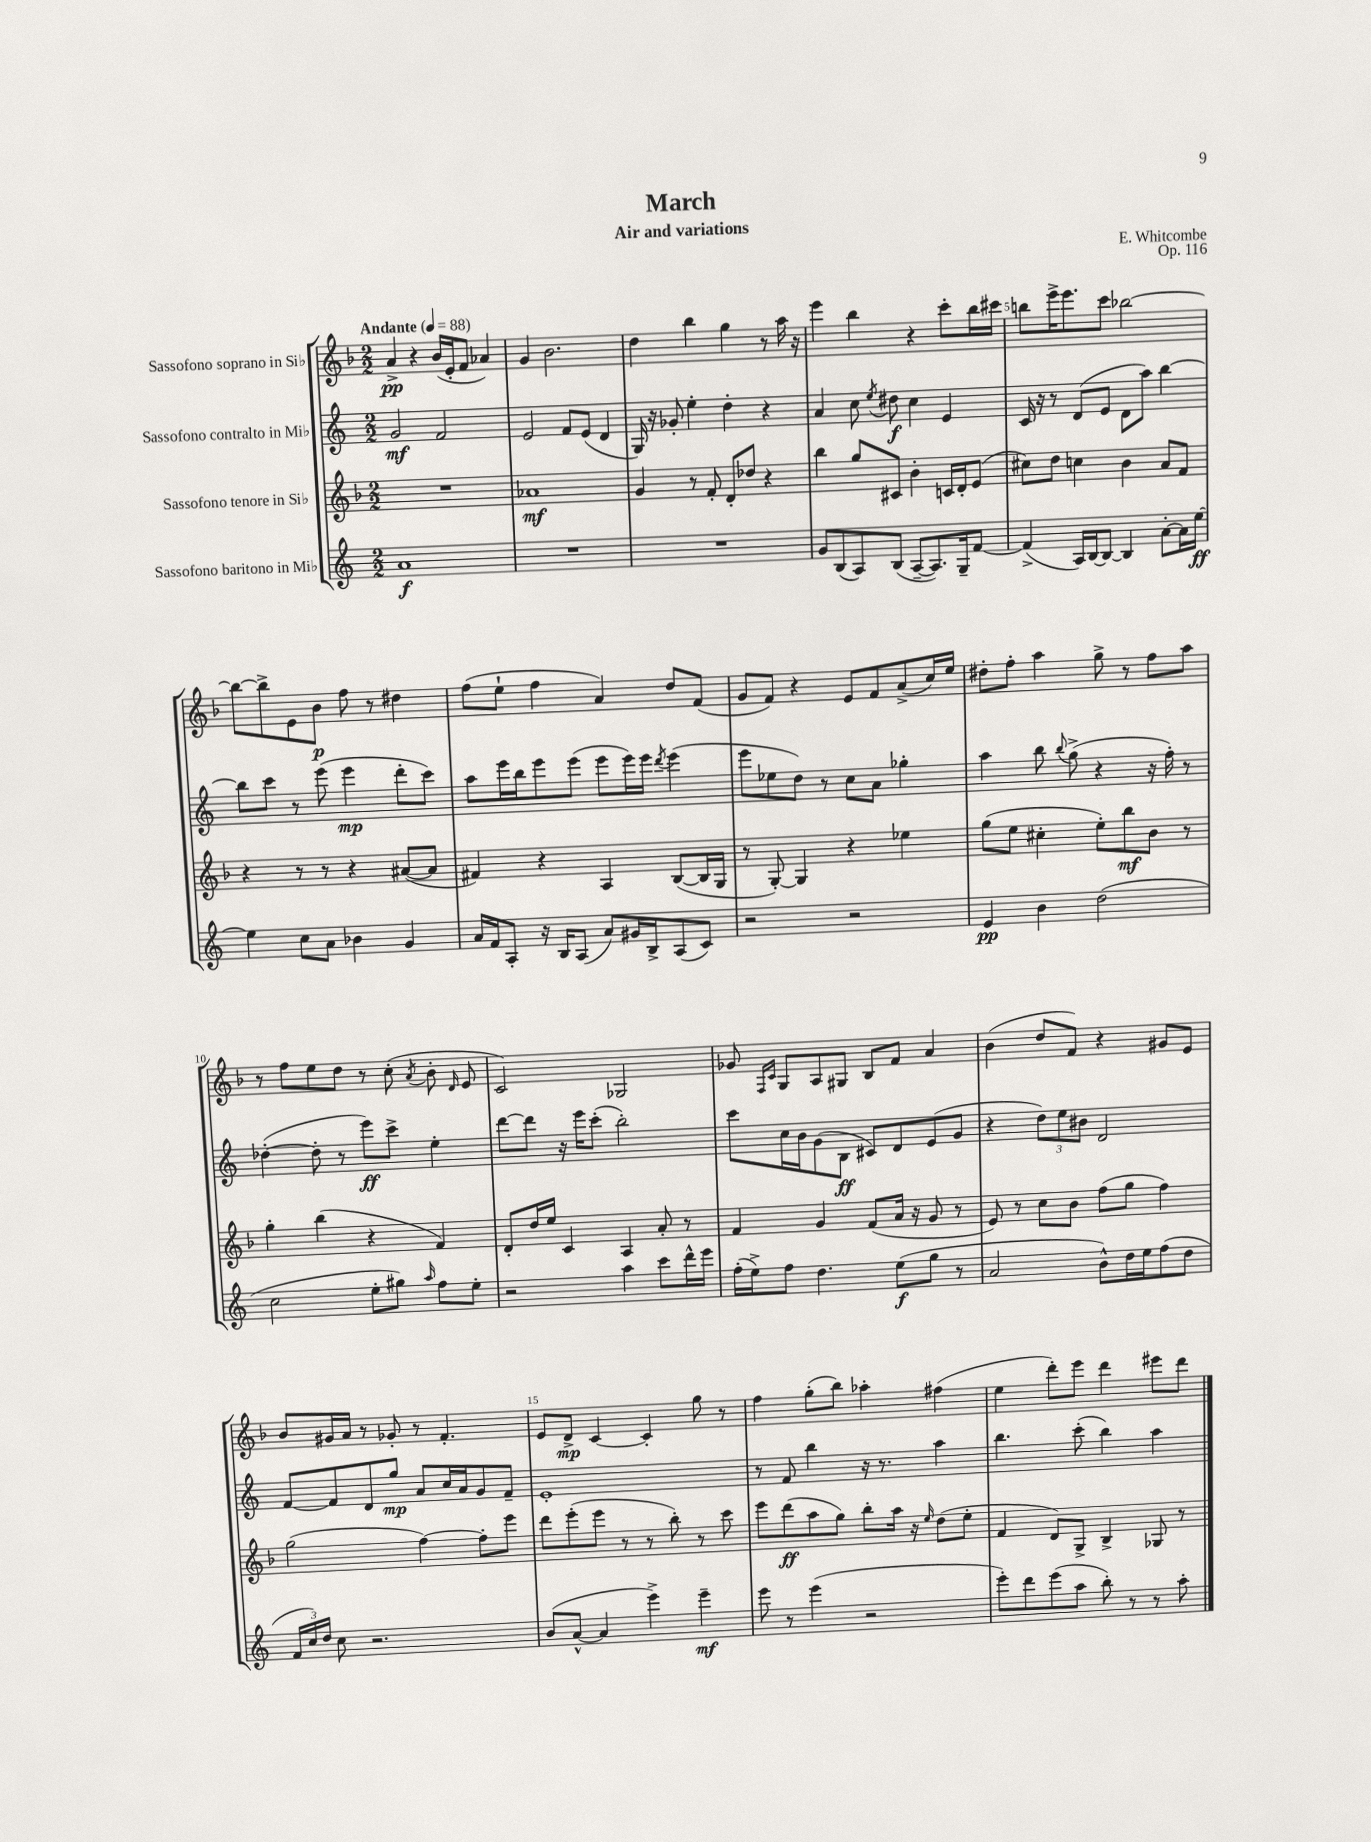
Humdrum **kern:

**kern	**kern	**kern	**kern
*staff4	*staff3	*staff2	*staff1
*clefG2	*clefG2	*clefG2	*clefG2
*k[]	*k[b-]	*k[]	*k[b-]
*M2/2	*M2/2	*M2/2	*M2/2
*MM88	*MM88	*MM88	*MM88
1a	1r	2g	4a^
.	.	.	4r
.	.	2f	(16b-
.	.	.	16e'
.	.	.	8f
.	.	.	4a-)
=	=	=	=
1r	1a-	2e	4g
.	.	.	2.b-
.	.	8f	.
.	.	(8e	.
.	.	4d	.
=	=	=	=
1r	4g	16G)	4dd
.	.	16r	.
.	.	8g-'	.
.	8r	4ee'	4bb-
.	8f'	.	.
.	8d'	4dd'	4gg
.	8dd-	.	.
.	4r	4r	8r
.	.	.	16aa
.	.	.	16r
=	=	=	=
8g	4bb-	4a	4eee
(8B	.	.	.
8A)	8gg	8cc	4bb-
.	.	8qee	.
(8B	8c#	8dd#	.
[8A~	4b-'	4cc	4r
8.A])	.	.	.
.	16c	4e	8ccc'
16G~	16d'	.	.
[8f	(8e	.	16bb-
.	.	.	16ccc#
=	=	=	=
(4f^]	8cc#)	16c	8bb
.	.	16r	.
.	8dd	8r	16eee^
.	.	.	8.eee
16A)	4cc	(8d	.
[16B	.	.	.
8B_	.	8e	8ccc
4B]	4b-	8d	[2bb-
.	.	8aa)	.
[8a'	8a	[4bb	.
16a]	8f	.	.
[16ee	.	.	.
=	=	=	=
4ee]	4r	8bb]	8bb-_
.	.	8ccc	8bb-^]
8cc	8r	8r	8e
8a	8r	(8eee	8b-
4b-	4r	4eee	8ff
.	.	.	8r
4g	([8a#	8ddd'	4dd#
.	8a#]	8ccc)	.
=	=	=	=
16a	4f#)	8aa	(8ff
16f	.	.	.
8A'	.	16eee	8ee`
.	.	16bb	.
16r	4r	8eee	4ff
16B	.	.	.
(8A	.	(8eee	.
8a)	4A	8eee	4a)
16g#	.	16eee)	.
16B^	.	16eee	.
.	.	8qddd	.
(8A	([8B-	(4eee	8dd
8c)	16B-]	.	(8f
.	16G	.	.
=	=	=	=
2r	8r	8eee	8g
.	[8G')	8ee-	8f)
.	4G]	8dd)	4r
.	.	8r	.
2r	4r	8cc	8e
.	.	8a	8f
.	4ee-	4gg-'	(8a^
.	.	.	16cc)
.	.	.	16ee
=	=	=	=
4e	(8gg	4aa	8dd#'
.	8ee	.	8ff'
4b	4cc#'	8bb	4aa
.	.	8qqbb	.
.	.	(8gg^	.
(2dd	8ee')	4r	8gg^
.	8bb-	.	8r
.	8b-	16r	8ff
.	.	16ff')	.
.	8r	8r	8aa
=	=	=	=
2cc	4gg'	([4dd-'	8r
.	.	.	8ff
.	(4bb-	8dd-']	8ee
.	.	8r	8dd
8ee'	4r	8eee)	8r
8gg#)	.	8ccc^	(8cc'
16qqaa	.	.	8qa
8ff	4f)	4ee'	8b-'
.	.	.	16qqd
8ee'	.	.	8e
=	=	=	=
2r	8d'	[8ddd	2c)
.	16dd	8ddd]	.
.	16ee	.	.
.	4c	16r	.
.	.	16eee	.
.	.	(8ccc'	.
4aa	4A	2bb')	2G-
8ccc	8a'	.	.
16ddd^^	8r	.	.
16eee	.	.	.
=	=	=	=
(16ff'	4f	8ccc	8g-
16ee^)	.	.	.
.	.	.	16qqF
.	.	.	16qqc
8ff	.	16cc	8G
.	.	16b	.
4.dd	4g	(8g	8A
.	.	8B	8G#
.	(8f	8c#)	8B-
(8ee	16a	8d	8f
.	16r	.	.
8gg	8g	(8e	4a
8r	8r	8g	.
=	=	=	=
2a	8e)	4r	(4b-
.	8r	.	.
.	8cc	12dd)	8dd
.	.	12ee	.
.	8b-	.	8f)
.	.	12b#	.
8b^^)	(8ff	2d	4r
16dd	8gg	.	.
16ee	.	.	.
(8ff	4ff)	.	8g#
8dd	.	.	8e
=	=	=	=
24f	(2gg	[8f	8b-
24cc)	.	.	.
24dd	.	.	.
8cc	.	8f]	16g#
.	.	.	16a
2.r	.	8d	8r
.	.	8gg	8g-'
.	[4ff)	8a	8r
.	.	16cc	4.f'
.	.	16a	.
.	8ff']	8g	.
.	8eee	8f~	.
=	=	=	=
(8b	8ddd	1e'	8e
[8a^^	(8eee'	.	8d^
4a]	8eee	.	[4c
.	8r	.	.
4eee^)	8r	.	4c']
.	8bb-')	.	.
4eee~	8r	.	8gg
.	8ccc	.	8r
=	=	=	=
8eee	8eee	8r	4ff
8r	(8ddd	8f	.
(4eee	8aa	4bb	(8gg'
.	8gg)	.	8bb-)
2r	8bb-'	16r	4aa-'
.	.	8.r	.
.	16aa	.	.
.	16r	.	.
.	16qqee	.	.
.	(8dd	4aa	(4ff#
.	8ee'	.	.
=	=	=	=
8eee')	4f	4.bb	4ee
8ddd	.	.	.
(8eee	8d)	.	8ddd')
8aa	8G^	(8ccc'	8eee
8bb')	4B-^	4bb)	4ddd
8r	.	.	.
8r	8G-	4aa	8eee#
8aa'	8r	.	8ddd
==	==	==	==
*-	*-	*-	*-
